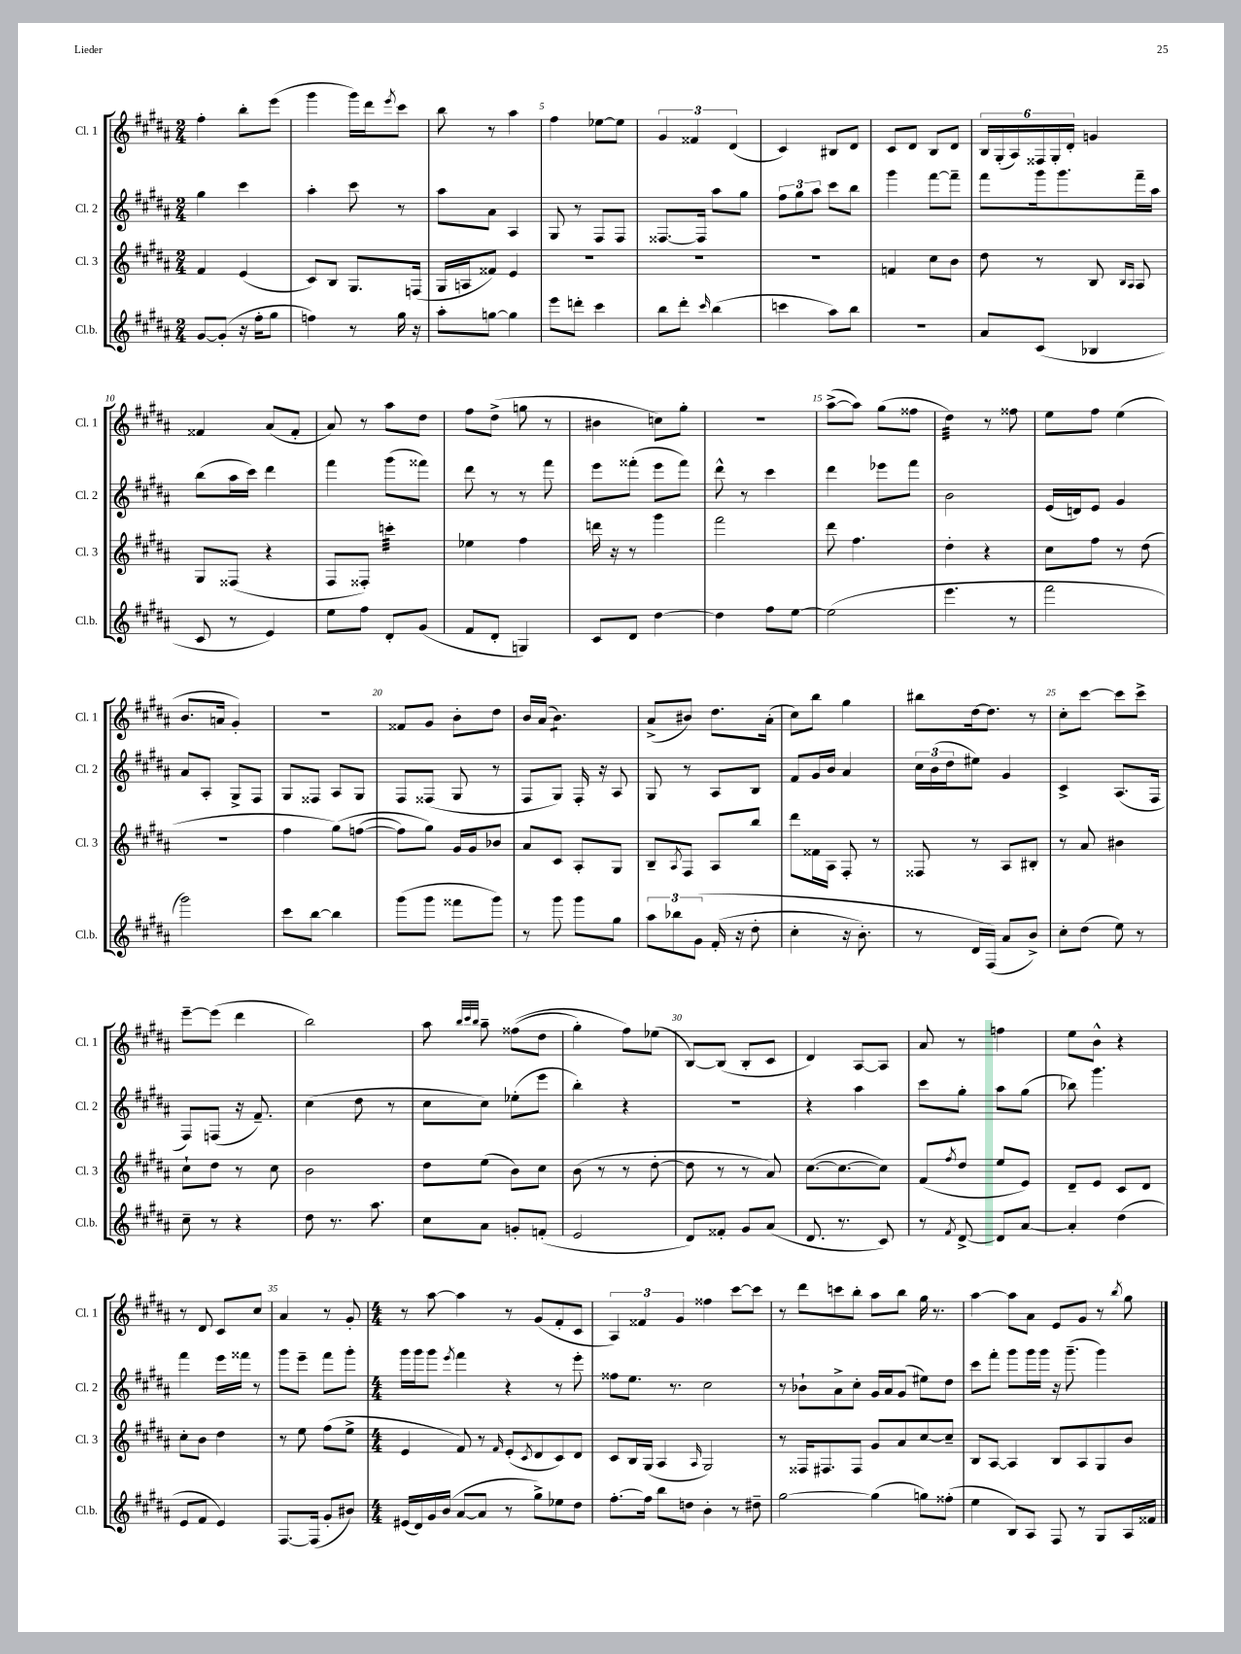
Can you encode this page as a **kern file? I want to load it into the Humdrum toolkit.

**kern	**kern	**kern	**kern
*staff4	*staff3	*staff2	*staff1
*clefG2	*clefG2	*clefG2	*clefG2
*k[f#c#g#d#a#]	*k[f#c#g#d#a#]	*k[f#c#g#d#a#]	*k[f#c#g#d#a#]
*M2/4	*M2/4	*M2/4	*M2/4
[8g#/L	4f#/	4gg#\	4ff#'\
(8g#'/]J	.	.	.
16r	(4e/	4ccc#\	8bb'\L
16ff#'\LK	.	.	.
8gg#\J	.	.	(8eee\J
=	=	=	=
4ff\)	8c#/L)	4aa#'\	4ggg#\
.	8B/J	.	.
8r	8.G#/L	8ccc#\	16ggg#\LL)
.	.	.	16ddd#\J
.	.	.	8qeee/
16gg#\	.	8r	8ccc#\J
16r	(16F/Jk	.	.
=	=	=	=
8aa#'\L	16G#/LL	8aa#\L	8bb\
.	16A/J	.	.
[8gg\J	8f##/J)	8a#\J	8r
4gg\]	4e/	4A#/	4aa#\
=	=	=	=
8eee\L	2r	8G#/	4ff#\
8ddd'\J	.	8r	.
4ccc#\	.	8F#/L	[8ee-\L
.	.	8F#/J	8ee-\]J
=	=	=	=
8bb\L	2r	[8.F##/L	6g#/
8ddd#'\J	.	.	.
.	.	.	6f##/
.	.	16F##/]Jk	.
16qqccc#/	.	.	.
(4bb\	.	8aa#\L	.
.	.	.	(6d#/
.	.	8gg#\J	.
=	=	=	=
4ccc\	2r	12ff#\L	4c#/)
.	.	12gg#\	.
.	.	12aa#\J	.
8aa#\L)	.	8ccc#\L	8B#/L
8bb\J	.	8bb\J	8d#/J
=	=	=	=
2r	4f/	4ggg#\	8c#/L
.	.	.	8d#/J
.	8cc#\L	[8fff#\L	8B/L
.	8b\J	8fff#~\]J	8d#/J
=	=	=	=
8a#/L	8dd#\	8fff#\L	24B/LL
.	.	.	(24G#'/
.	.	.	24A#/)
(8c#/J	8r	16ggg#\k	24F##/
.	.	.	24G#'/
.	.	8.ggg#\	.
.	.	.	24d#'/JJ
4B-/	8B/	.	4g/
.	16qqB/LL	.	.
.	16qqA#/JJ	.	.
.	8A#/	16fff#~\L	.
.	.	16aa#\JJ	.
=	=	=	=
8c#/	8G#/L	(8bb\L	4f##/
8r	(8F##/J	16aa#\L	.
.	.	16ccc#\JJ)	.
4e/)	4r	4ddd#\	(8a#/L
.	.	.	8f##'/J
=	=	=	=
8ee\L	8F#/L	4fff#\	8a#/)
8ff#\J	8F##'/J)	.	8r
8d#'/L	4ccc'\	(8ggg#\L	8aa#\L
(8g#/J	.	8fff##\J)	8dd#\J
=	=	=	=
8f#/L	4ee-\	8ddd#\	8ff#\L
8d#'/J	.	8r	(8dd#^\J
4G/)	4ff#\	8r	8gg\
.	.	8fff#\	8r
=	=	=	=
8c#/L	16ddd\	8eee\L	4b#\
.	16r	.	.
8d#/J	8r	(8fff##'\J	.
[4dd#\	4ggg#\	8eee\L	8cc\L)
.	.	8fff##\J)	8gg#'\J
=	=	=	=
4dd#\]	2fff#\	8ddd#^^\	2r
.	.	8r	.
8ff#\L	.	4ccc#\	.
[8ee\J	.	.	.
=	=	=	=
(2ee\]	8ddd#\	4ddd#\	([8aa#^\L
.	4.ff#\	.	8aa#\]J)
.	.	8eee-\L	(8gg#\L
.	.	8fff#\J	8ff##\J
=	=	=	=
4.eee\	4dd#'\	2b\	4dd#\)
.	4r	.	8r
8r	.	.	8ff##\
=	=	=	=
2fff#\	8cc#\L	(16e/LL	8ee\L
.	.	16d/J)	.
.	8ff#\J	8e/J	8ff#\J
.	8r	4g#/	(4ee\
.	(8dd#\	.	.
=	=	=	=
2ggg#\)	2r	8a#/L	8.b/L
.	.	8A#'/J	.
.	.	.	16a/Jk
.	.	8G#^/L	4g#'/)
.	.	8F#/J	.
=	=	=	=
8ccc#\L	4ff#\	8G#/L	2r
[8bb\J	.	8F##/J	.
4bb\]	&(8gg#\L)	8A#/L	.
.	([8ff\J	8G#/J	.
=	=	=	=
(8ggg#\L	8ff\]L)	8F#/L	8f##/L
8ggg#\J	8gg#\J&)	(8F##/J	8g#/J
8fff##\L	16g#/LL	8G#/	8b'\L
.	16g#/J	.	.
8ggg#\J)	8b-/J	8r	8dd#\J
=	=	=	=
8r	8a#/L	8F#/L	16b/LL
.	.	.	(16a#/JJ
8ggg#\	8c#/J	8G#/J)	4.b\)
8ggg#\L	8A#'/L	16F#'/	.
.	.	16r	.
8gg#\J	8G#/J	8A#/	.
=	=	=	=
12aa#\L	8B~/L	8G#/	(8a#^/L
12bb-\	.	.	.
.	8qA#/	.	.
.	8F#/J	8r	8b#/J)
&(12g#\J	.	.	.
(16f#'/	8A#/L	8A#/L	8.dd#\L
16r	.	.	.
8dd#'\	8bb/J	8B/J	.
.	.	.	(16a#'\Jk
=	=	=	=
4cc#'\	8ddd#\L	8f#/L	8cc#\L)
.	16f##\L	16g#/L	8bb\J
.	16A#\JJ	16b/JJ	.
16r	8F#'/	4a#/	4gg#\
8.b'\)	.	.	.
.	8r	.	.
=	=	=	=
8r	8F##/	24cc#\LL	8bb#\L
.	.	(24b\	.
.	.	24dd#\J	.
16d#/LL	8r	8ee#\J)	[16dd#\k
(16F#/JJ&)	.	.	8.dd#\]J
8a#/L	8A#/L	4g#/	.
8b^/J)	8B#'/J	.	8r
=	=	=	=
8cc#'\L	8r	4c#^/	8cc#'\L
(8dd#\J	8a#/	.	[8ccc#\J
8ee\)	4b#\	(8.A#/L	8ccc#\]L
8r	.	.	8ccc#^\J
.	.	16F#/Jk	.
=	=	=	=
8cc#~\	8cc#`\L	8F#/L)	[8eee~\L
8r	8dd#\J	(8F/J	(8eee\]J
4r	8r	16r	4ddd#\
.	.	8.f#~/)	.
.	8cc#\	.	.
=	=	=	=
8dd#\	2b\	(4cc#\	2bb\)
8.r	.	.	.
.	.	8dd#\	.
8.aa#\	.	.	.
.	.	8r	.
=	=	=	=
8cc#\L	8dd#\L	8cc#\L	8aa#\
.	.	.	32qqbb/LLL
.	.	.	32qqccc#/
.	.	.	32qqbb/JJJ
8a#\J	(8ee\J	8cc#\J)	8aa#~\
8g'/L	8b\L)	(8ee-'\L	&((8ff##\L
(8f'/J	8cc#\J	8eee\J	8dd#\J
=	=	=	=
2e/	(8b\	4bb'\)	4gg#'\)
.	8r	.	.
.	8r	4r	8ff#\L&)
.	[8dd#'\	.	(8ee-\J
=	=	=	=
8d#/L)	8dd#\]	2r	[8B/L)
8f##'/J	8r	.	(8B/]J
8g#/L	8r	.	8B'/L
(8a#/J	8a#/)	.	8c#/J
=	=	=	=
8.d#/	([8.cc#\L	4r	4d#/)
8.r	8.cc#\_	.	.
.	.	4aa#\	[8A#/L
8c#/)	8cc#\]J)	.	8A#/]J
=	=	=	=
8r	(8f#/L	8ccc#\L	8a#/
8qf#/	8qff#/	.	.
[8d#^/	8dd#/J	8gg#'\J	8r
8d#/]L	8ee/L	8aa#\L	4ff\
[8a#/J	8e/J)	(8gg#\J	.
=	=	=	=
4a#'/]	8d#~/L	8bb-\)	8ee\L
.	8e/J	4.ggg#\	8b^^\J
(4dd#\	8c#/L	.	4r
.	8d#/J	.	.
=	=	=	=
8e/L	8cc#'\L	4fff#\	8r
8f#/J	8b\J	.	8d#/
4e/)	4dd#\	16eee\LL	8c#/L
.	.	16fff##\JJ	.
.	.	8r	8cc#/J
=	=	=	=
[8.F#/L	8r	8ggg#\L	4a#/
.	8ee\	8eee~\J	.
(16F#/]Jk	.	.	.
8g#'/L	(8ff#\L	8fff#\L	8r
8b#/J)	8ee^\J	8ggg#'\J	8g#'/
=	=	=	=
*M4/4	*M4/4	*M4/4	*M4/4
(16e#/LL	4e/	16ggg#\LL	8r
16d#/)	.	16ggg#\J	.
16g#/	.	8ggg#\J	[8aa#\
(16b/JJ	.	.	.
.	.	8qeee/	.
[8a#/L	8f#/)	4fff#\	4aa#\]
8a#/]J	8r	.	.
.	16qqf#/	.	.
8r	(8e'/L	4r	8r
.	8qc#/	.	.
8gg#^\L)	8d#/	.	(8g#/L
8ee-\	8c#/)	8r	8f#'/
8dd#\J	8d#/J	8eee'\	8c#/J
=	=	=	=
[8.ff#'\L	8c#/L	8ff##\L	6A#/)
.	16B/L	8.ee\J	.
.	.	.	6f##/
16ff#\]Jk	(16G#/JJ	.	.
8bb\L	4A#/	.	.
.	.	8.r	.
.	.	.	6g#/
8dd\J	.	.	.
.	16qqA#/	.	.
4b'\	2G#/)	2cc#\	4ff##\
8r	.	.	[8ccc#\L
8dd#~\	.	.	8ccc#\]J
=	=	=	=
[2gg#\	8r	8r	8r
.	16F##/LK	8b-`\L	8ddd#\L
.	8.F#/	.	.
.	.	8a#^\	8ccc\
.	8F#/J	8cc#'\J	8bb'\J
(4gg#\]	8g#/L	16g#/LL	8aa#\L
.	.	16a#/J	.
.	8a#/	(8g#/J	8bb\J
8gg\L)	[8cc#/	8ee#\L)	16gg#\
.	.	.	8.r
(8ff##'\J	8cc#~/]J	8dd#\J	.
=	=	=	=
4ee\	8B/L	8ccc#\L	[4aa#\
.	[8A#/J	8fff#'\J	.
8B/L)	4A#/]	8ggg#\L	8aa#\]L
8A#/J	.	16ggg#\L	8a#\J
.	.	16ggg#\JJ	.
8F#/	8B/L	16r	8e/L
.	.	(8.ggg#~\	.
8r	8A#/	.	8g#/J
8G#/L	8G#/	4ggg#\)	8r
.	.	.	8qbb/
16A#/L	8b/J	.	8gg#\
16f##/JJ	.	.	.
==	==	==	==
*-	*-	*-	*-
